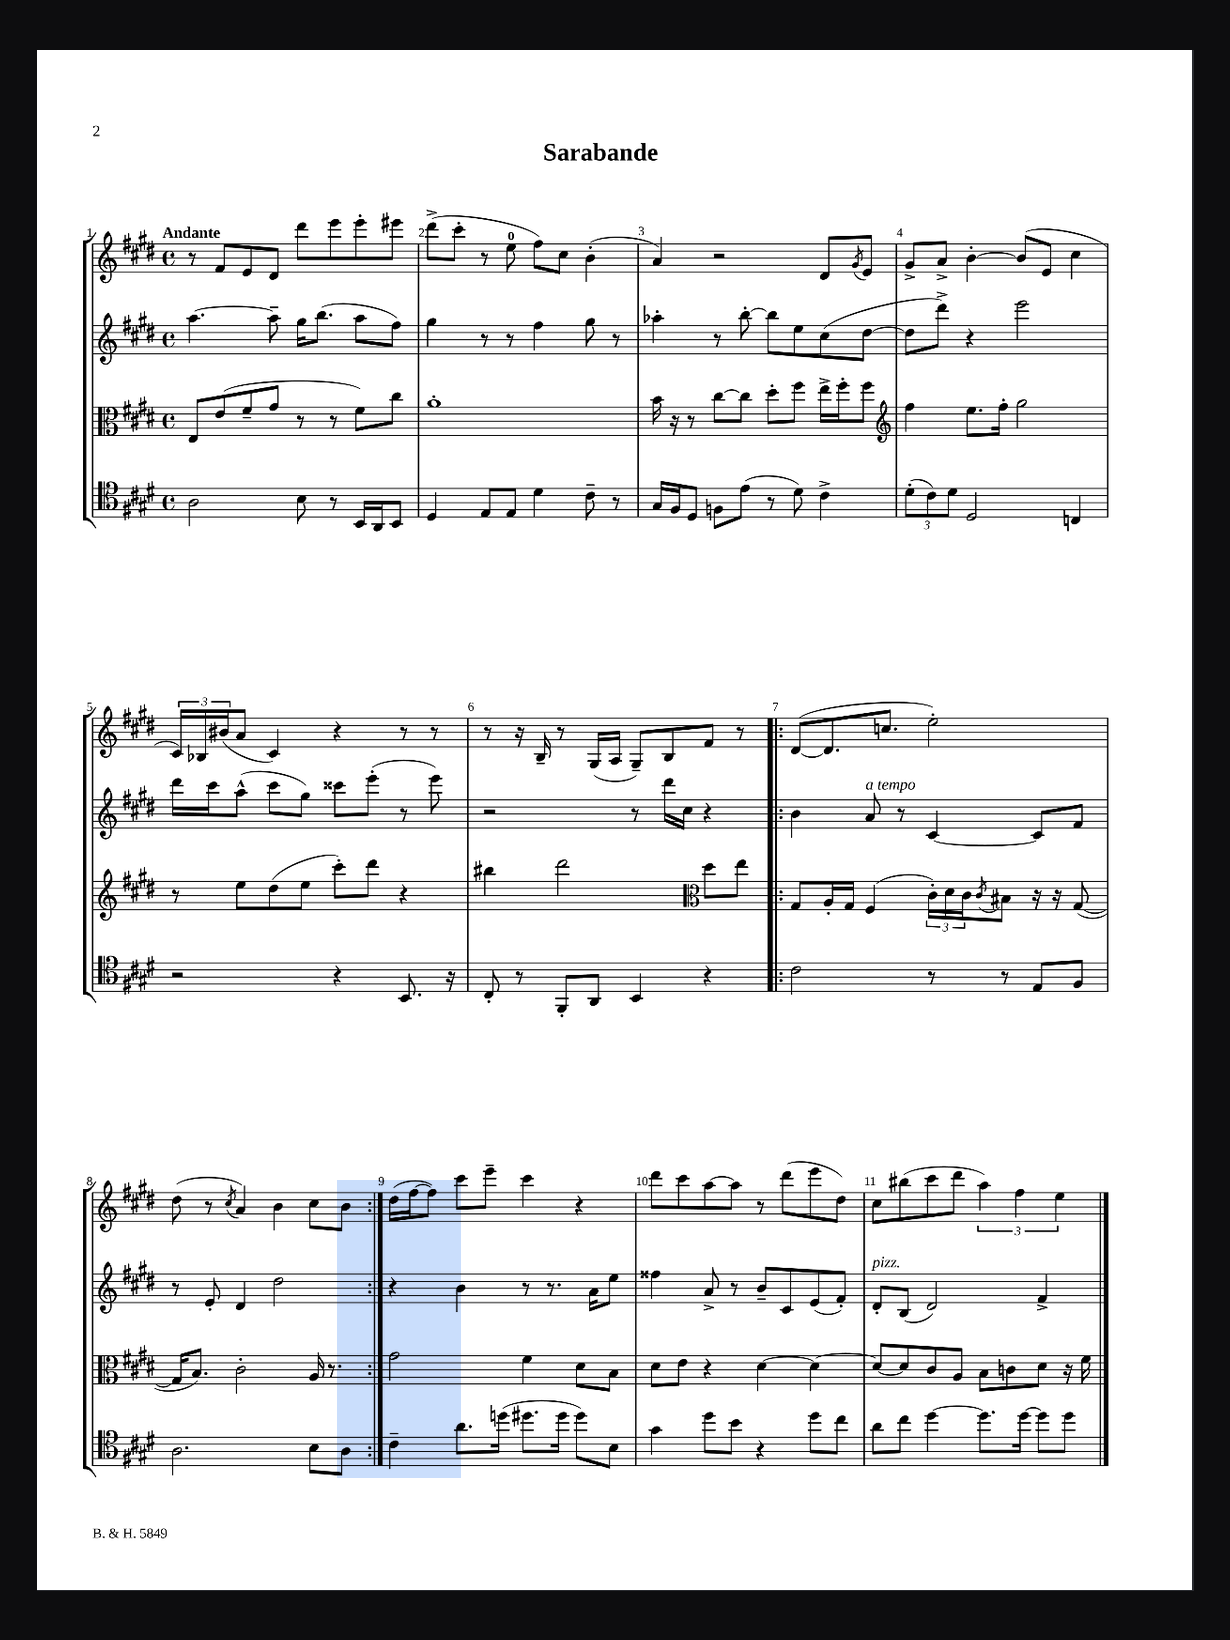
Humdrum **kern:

**kern	**kern	**kern	**kern
*staff4	*staff3	*staff2	*staff1
*clefC4	*clefC3	*clefG2	*clefG2
*k[f#c#g#d#]	*k[f#c#g#d#]	*k[f#c#g#d#]	*k[f#c#g#d#]
*M4/4	*M4/4	*M4/4	*M4/4
*met(c)	*met(c)	*met(c)	*met(c)
2A\	8E/L	[4.aa\	8r
.	(8e/	.	8f#/L
.	8f#~/	.	8e/
.	8g#/J	8aa~\]	8d#/J
8B\	8r	16gg#\LK	8ddd#\L
.	.	(8.bb\J	.
8r	8r	.	8eee\
16BB/LL	8f#\L)	8aa\L	8eee'\
16AA/J	.	.	.
8BB/J	8cc#\J	8ff#\J)	8eee#\J
=	=	=	=
4D#/	1a'	4gg#\	(8ddd#^\L
.	.	.	8ccc#'\J
8E/L	.	8r	8r
8E/J	.	8r	8ee\
4d#\	.	4ff#\	8ff#\L)
.	.	.	8cc#\J
8c#~\	.	8gg#\	(4b'\
8r	.	8r	.
=	=	=	=
16G#/LL	16b\	4aa-'\	4a/)
16F#/J	16r	.	.
8D#/J	8r	.	.
8F\L	[8cc#\L	8r	2r
(8e\J	8cc#\]J	[8bb'\	.
8r	8dd#'\L	8bb\]L	.
8d#\)	8ff#\J	8ee\	.
4c#^\	16ee^\LL	(8cc#\	8d#/L
.	16ff#'\J	.	.
.	.	.	8qg#/
.	8ff#\J	[8dd#\J	8e/J
=	=	=	=
*	*clefG2	*	*
(12d#'\L	4ff#\	8dd#\]L	8g#^/L
12c#\)	.	.	.
.	.	8ddd#^\J)	8a^/J
12d#\J	.	.	.
2D#/	8.ee\L	4r	[4b'\
.	16ff#'\Jk	.	.
.	2gg#\	2eee\	(8b/]L
.	.	.	8e/J
4C/	.	.	4cc#\
=	=	=	=
2r	8r	16ddd#\LL	24c#/LL)
.	.	.	24B-/
.	.	16ccc#\J	.
.	.	.	(24b#/J
.	8ee\L	(8aa^^\J	8a/J
.	(8dd#\	8ccc#\L	4c#/)
.	8ee\J	8gg#\J)	.
4r	8ccc#'\L)	8ccc##\L	4r
.	8ddd#\J	(8eee'\J	.
8.BB/	4r	8r	8r
.	.	8eee\)	8r
16r	.	.	.
=	=	=	=
8C#'/	4bb#\	2r	8r
8r	.	.	16r
.	.	.	16B~/
8FF#'/L	2ddd#\	.	8r
8AA/J	.	.	(16G#/LL
.	.	.	16A/JJ
4BB/	.	8r	8G#~/L)
.	.	16ddd#\LL	8B/
.	.	16cc#\JJ	.
*	*clefC3	*	*
4r	8dd#\L	4r	8f#/J
.	8ee\J	.	8r
=!|:	=!|:	=!|:	=!|:
2c#\	8G#/L	4b\	([8d#/L
.	16A'/L	.	8.d#/]
.	16G#/JJ	.	.
.	(4F#/	8a/	.
.	.	.	8.cc/J
.	.	8r	.
8r	24c#'\LL)	[4c#/	2ee'\)
.	24d#\	.	.
.	24c#\J	.	.
.	8qc#/	.	.
8r	8B#\J	.	.
8E/L	16r	8c#/]L	.
.	16r	.	.
8F#/J	([8G#/	8f#/J	.
=	=	=	=
2.A\	16G#/]LK	8r	(8dd#\
.	8.B/J)	.	.
.	.	8e'/	8r
.	.	.	8qcc#/
.	2c#'\	4d#/	4a/)
.	.	2dd#\	4b\
8B\L	16A/	.	8cc#\L
.	8.r	.	.
8A\J	.	.	8b\J
=:|!	=:|!	=:|!	=:|!
4c#~\	2g#\	4r	(16dd#\LL
.	.	.	[16ff#\J
.	.	.	8ff#\]J)
8.a\L	.	4b\	8ccc#\L
.	.	.	8eee~\J
(16dd\Jk	.	.	.
8.dd#\L	4f#\	8r	4ccc#\
.	.	8.r	.
16dd#\Jk	.	.	.
8dd#\L)	8d#\L	.	4r
.	.	16a\LK	.
8B\J	8B\J	8ee\J	.
=	=	=	=
4g#\	8d#\L	4ff##\	8ddd#\L
.	8e\J	.	8ccc#\
8dd#\L	4r	8a^/	[8aa\
8b\J	.	8r	8aa\]J
4r	[4d#\	8b~/L	8r
.	.	8c#/	(8ddd#\L
8dd#\L	4d#\_	(8e/	8eee\
8cc#\J	.	8f#'/J)	8dd#\J)
=	=	=	=
8a\L	8d#/_L	8d#'/L	8cc#\L
8cc#\J	8d#/]	(8B/J	(8bb#\
[4dd#\	8c#/	2d#/)	8ccc#\
.	8A/J	.	8ddd#\J
8.dd#\]L	8B\L	.	6aa\)
.	8c\	.	.
.	.	.	6ff#\
[16dd#\Jk	.	.	.
8dd#\]L	8d#\J	4f#^/	.
.	.	.	6ee\
8dd#\J	16r	.	.
.	16f#\	.	.
==	==	==	==
*-	*-	*-	*-
